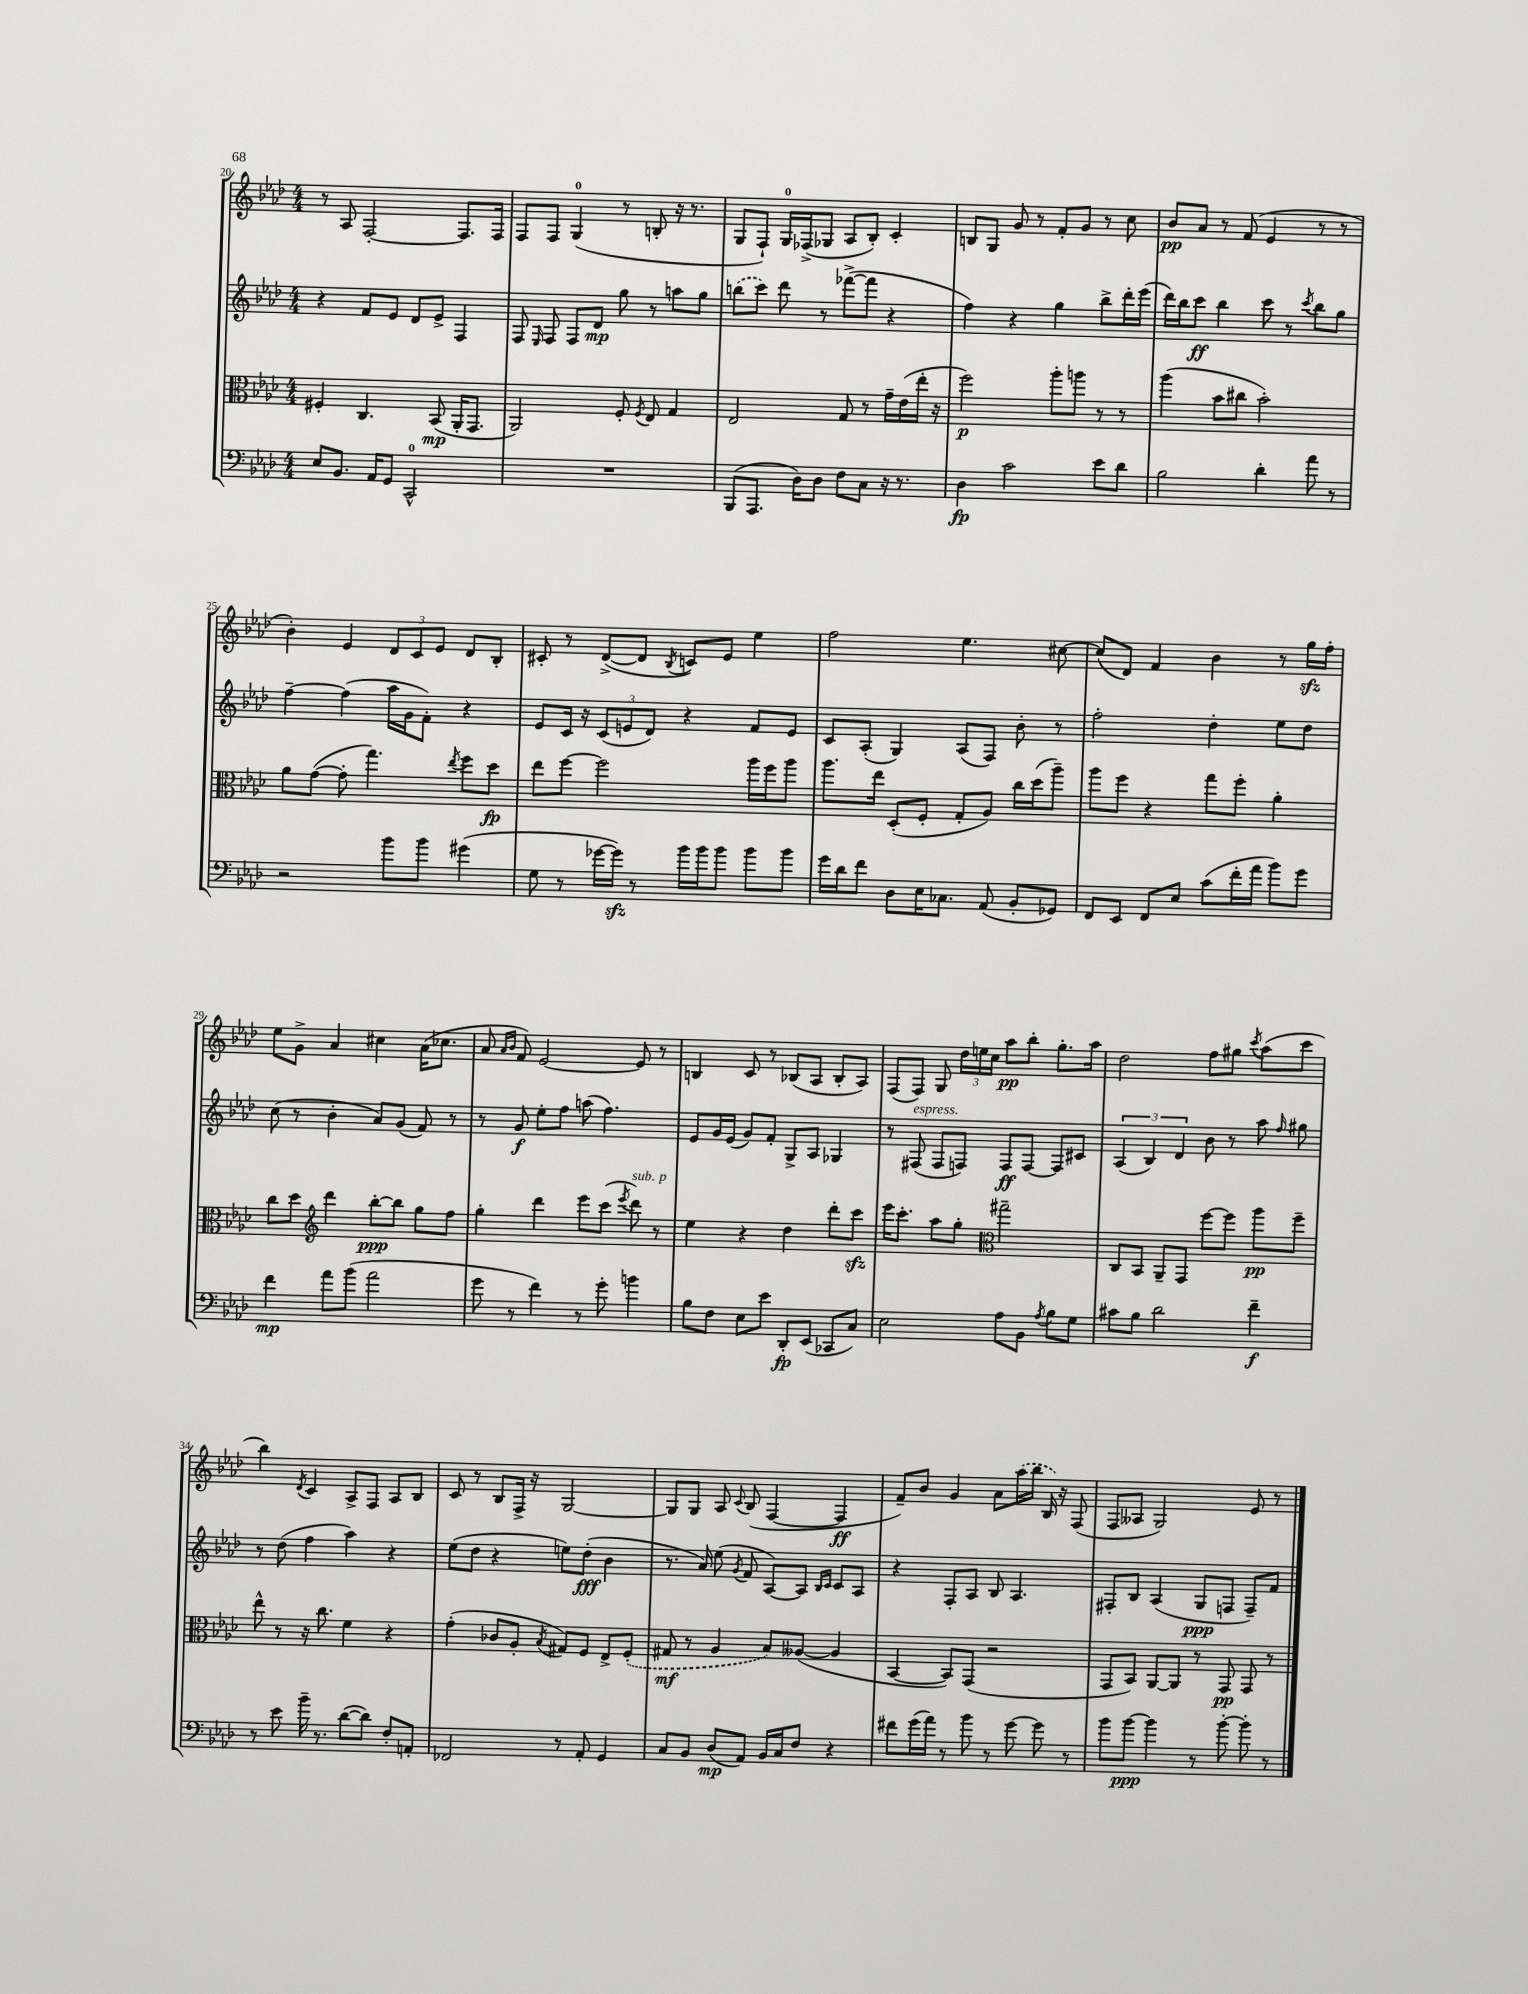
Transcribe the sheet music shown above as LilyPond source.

<<
\new StaffGroup <<
\new Staff = "s0" {
    \clef treble \key aes \major \numericTimeSignature \time 4/4
    \autoBeamOff r8 aes8 f2~-. f8.[ f16] |
    f8[ f8] g4-0( r8 b8-. r16 r8. |
    g8[ f8]-!) g16[-0 fes16->( ges8] aes8[ bes8]-.) c'4-. |
    b8[ g8] g'8 r8 f'8[-. g'8] r8 c''8 |
    bes'8[\pp aes'8] r8 f'8( ees'4 r8 r8 |
    bes'4-.) ees'4 \tuplet 3/2 { des'8[ c'8 ees'8] } des'8[ bes8]-. |
    cis'8-. r8 des'8[~->( des'8] \acciaccatura { bes8 } c'8[) ees'8] ees''4 |
    f''2 ees''4. cis''8~ |
    cis''8[( des'8]) f'4 bes'4 r8 g''16[\sfz f''16]-. |
    ees''8[ g'8]-> aes'4 cis''4 aes'16[( ces''8.] |
    aes'8 \grace { aes'16[ bes'16] } f'8) ees'2~ ees'8 r8 |
    b4 c'8 r8 bes8[( aes8] bes8[-. aes8]) |
    f8[( f8]) g8 \tuplet 3/2 { des''16[ e''16 c''16] } aes''8[\pp bes''8]-. g''8.[-. aes''16] |
    des''2 f''8[ gis''8] \acciaccatura { c'''8 } aes''8[( c'''8] |
    bes''4) \acciaccatura { des'8 } c'4 aes8[-> f8] aes8[ bes8] |
    c'8 r8 bes8[ f16]-> r16 g2~ |
    g8[ g8] aes8 \appoggiatura { c'8 } bes8( f4~ f4\ff |
    f'8[--) bes'8] g'4 aes'8[ \once \slurDashed aes''16( bes''16] bes16) r16 f8( |
    f8[ aeses8] g2) ees'8 r8 \bar "|." |
}
\new Staff = "s1" {
    \clef treble \key aes \major \numericTimeSignature \time 4/4
    \autoBeamOff r4 f'8[ ees'8] des'8[ ees'8]-> f4 |
    f8 \grace { ees16 } f8 f8[ des'8]\mp g''8 r8 a''8[ g''8] |
    \once \slurDashed b''8[( c'''8]) des'''8 r8 fes'''8[~->( fes'''8] r4 |
    f''4) r4 g''4 bes''8[-> des'''16-. ees'''16]( |
    des'''16[) bes''16 c'''8]\ff bes''4 c'''8 r8 \acciaccatura { c'''8 } bes''8[ g''8] |
    f''4~-- f''4( aes''16[ g'16 f'8]-.) r4 |
    ees'8[ c'16] r16 \tuplet 3/2 { c'8[( e'8 des'8]) } r4 f'8[ e'8] |
    c'8[ aes8]-.( g4) aes8[( f8]) bes'8-. r8 |
    f''2-. des''4-. ees''8[ des''8] |
    c''8( r8 bes'4-. aes'8[) g'8]( f'8) r8 |
    r8 g'8\f ees''8[-. f''8] a''8( f''4.) |
    ees'8[ g'16 ees'16]( g'8[) f'8]-. g8[-> aes8] ges4 |
    r8 fis8^\markup { \italic "espress." }( fis8[ f8]) f8[\ff f8]~ f8[ cis'8] |
    \tuplet 3/2 { aes4( bes4) des'4 } bes'8 r8 aes''8 \grace { f''16 } gis''8 |
    r8 des''8( f''4 aes''4) r4 |
    ees''8[( des''8] r4 e''8[) des''8]-.\fff( bes'4 |
    r8. aes'16) ees''8( \acciaccatura { g'8 } f'8 aes8[~) aes8] \grace { bes16[ c'16] } c'8[ aes8] |
    r4 f8[-. aes8] bes8 aes4. |
    fis8[-. bes8] aes4( g8[\ppp f8] f8[--) f'8] \bar "|." |
}
\new Staff = "s2" {
    \clef alto \key aes \major \numericTimeSignature \time 4/4
    \autoBeamOff fis4-. c4. bes,8\mp( aes,16[-. g,8.] |
    aes,2) f8-. \acciaccatura { f8 } ees8 g4 |
    ees2 g8 r8 g'16[-- ees'16( ees''16]-. r16 |
    f''2\p) aes''8[-. a''8] r8 r8 |
    aes''4( bes'8[ cis''8] bes'2-.) |
    aes'8[ g'8]~( g'8-. g''4.) \acciaccatura { ees''8 } f''8[ des''8]\fp |
    ees''8[ f''8]~ f''2 aes''16[ f''16 aes''8] |
    aes''8.[ ees''16] des8[-.( f8]-. g8[-. aes8]) c''16[ des''16( aes''8]--) |
    aes''8[ f''8] r4 g''8[ f''8]-. aes'4-. |
    c''8[ des''8] \clef treble des'''4 bes''8[~-.\ppp bes''8] g''8[ f''8] |
    g''4-. des'''4 ees'''8[ c'''8]( \acciaccatura { ees'''8 } des'''8^\markup { \italic "sub. p" }) r8 |
    ees''4 r4 des''4 des'''8[-. c'''8]\sfz |
    ees'''16[ c'''8.]-. aes''8[ g''8]-. \clef alto gis''2-- |
    c8[ bes,8] aes,8[-- g,8] f''8[~ f''8] aes''8[\pp f''8]-- |
    ees''8-^ r8 r16 c''8. f'4 r4 |
    g'4-.( ces'8[ aes8]-. \acciaccatura { bes8 } gis8[) f8] ees8[-> \once \slurDashed f8]-.( |
    gis8\mf r8 aes4 bes8[) aeses8]~( aeses4 |
    bes,4~ bes,8[) g,8]( r2 |
    g,8[ bes,8]) aes,8[~ aes,8] r8 g,8\pp g,8 r8 \bar "|." |
}
\new Staff = "s3" {
    \clef bass \key aes \major \numericTimeSignature \time 4/4
    \autoBeamOff ees8[ bes,8.] aes,16[ g,8] c,2-0-^ |
    R1 |
    bes,,8[( aes,,8.] des16[) des8] f8[ c8] r16 r8. |
    des4\fp c'2 ees'8[ des'8] |
    bes2 des'4-. aes'8 r8 |
    r2 bes'8[ bes'8] gis'4( |
    g8 r8 ges'16[~ ges'16]\sfz) r8 bes'16[ bes'16 bes'8] bes'8[ bes'8] |
    g'16[ des'16 f'8] des8[ ees16 ces8.] aes,8( bes,8[-. ges,8]) |
    f,8[ ees,8] f,8[ ees8] c'8[( f'16-. aes'16] bes'8[) g'8] |
    f'4\mp aes'8[ bes'8]( aes'2 |
    g'8 r8 f'4) r8 g'8-. b'4 |
    bes8[ f8] ees8[ ees'8] des,8[-.\fp ees,8]( ces,8[ c8]) |
    ees2 aes8[ bes,8] \acciaccatura { aes8 } bes8[ g8] |
    cis'8[ bes8] des'2 f'4--\f |
    r8 ees'8 bes'16-- r8. des'8[~( des'8]) f8[-. a,8]-. |
    fes,2 r8 aes,8-. g,4 |
    c8[ bes,8] des8[\mp( aes,8]) bes,16[ c16 f8] r4 |
    fis'8[ g'16( aes'16]) r8 bes'8 r8 g'8~ g'8 r8 |
    bes'8[ bes'8]~\ppp bes'4 r8 bes'8~-. bes'8-. r8 \bar "|." |
}
>>
>>
\layout { \context { \Score currentBarNumber = #20 } }
